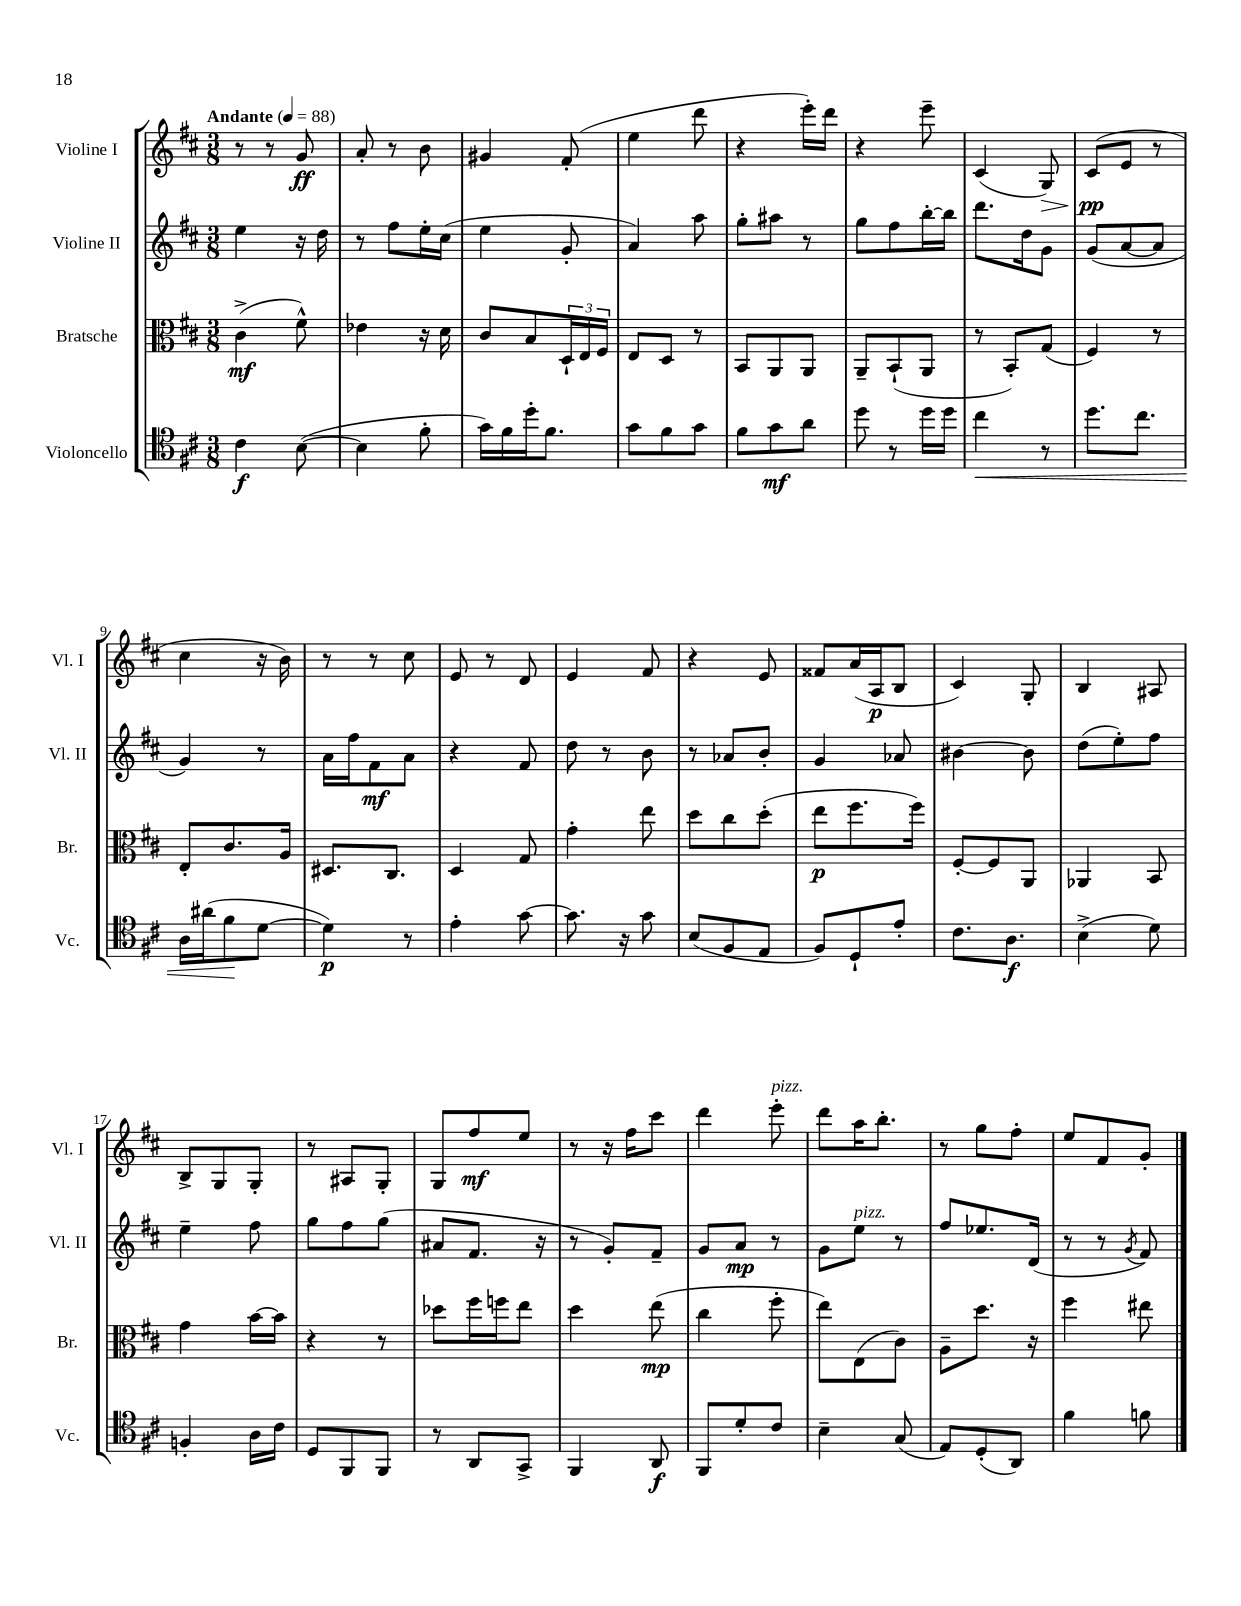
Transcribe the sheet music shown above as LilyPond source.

<<
\new StaffGroup <<
\new Staff = "s0" \with { instrumentName = "Violine I" shortInstrumentName = "Vl. I" } {
    \clef treble \key d \major \numericTimeSignature \time 3/8 \tempo "Andante" 4 = 88
    r8 r8 g'8\ff |
    a'8-. r8 b'8 |
    gis'4 fis'8-.( |
    e''4 d'''8 |
    r4 e'''16-.) d'''16 |
    r4 e'''8-- |
    cis'4( g8\>) |
    cis'8\pp\!( e'8 r8 |
    cis''4 r16 b'16) |
    r8 r8 cis''8 |
    e'8 r8 d'8 |
    e'4 fis'8 |
    r4 e'8 |
    fisis'8 a'16( a16\p b8 |
    cis'4) g8-. |
    b4 ais8 |
    b8-> g8 g8-. |
    r8 ais8 g8-. |
    g8 fis''8\mf e''8 |
    r8 r16 fis''16 cis'''8 |
    d'''4 e'''8-.^\markup { \italic "pizz." } |
    d'''8 a''16 b''8.-. |
    r8 g''8 fis''8-. |
    e''8 fis'8 g'8-. \bar "|." |
}
\new Staff = "s1" \with { instrumentName = "Violine II" shortInstrumentName = "Vl. II" } {
    \clef treble \key d \major \numericTimeSignature \time 3/8
    e''4 r16 d''16 |
    r8 fis''8 e''16-. cis''16( |
    e''4 g'8-. |
    a'4) a''8 |
    g''8-. ais''8 r8 |
    g''8 fis''8 b''16~-. b''16 |
    d'''8. d''16 g'8 |
    g'8( a'8~ a'8 |
    g'4) r8 |
    a'16 fis''16 fis'8\mf a'8 |
    r4 fis'8 |
    d''8 r8 b'8 |
    r8 aes'8 b'8-. |
    g'4 aes'8 |
    bis'4~ bis'8 |
    d''8( e''8-.) fis''8 |
    e''4-- fis''8 |
    g''8 fis''8 g''8( |
    ais'8 fis'8. r16 |
    r8 g'8-.) fis'8-- |
    g'8 a'8\mp r8 |
    g'8 e''8^\markup { \italic "pizz." } r8 |
    fis''8 ees''8. d'16( |
    r8 r8 \acciaccatura { g'8 } fis'8) \bar "|." |
}
\new Staff = "s2" \with { instrumentName = "Bratsche" shortInstrumentName = "Br." } {
    \clef alto \key d \major \numericTimeSignature \time 3/8
    cis'4->\mf( fis'8-^) |
    ees'4 r16 d'16 |
    cis'8 b8 \tuplet 3/2 { d16-! e16 fis16 } |
    e8 d8 r8 |
    b,8 a,8 a,8 |
    a,8-- b,8-!( a,8 |
    r8 b,8-.) g8( |
    fis4) r8 |
    e8-. cis'8. a16 |
    dis8. cis8. |
    d4 g8 |
    g'4-. e''8 |
    d''8 cis''8 d''8-.( |
    e''8\p fis''8. fis''16) |
    fis8~-. fis8 a,8 |
    aes,4 b,8 |
    g'4 b'16~ b'16 |
    r4 r8 |
    des''8 fis''16 f''16 e''8 |
    d''4 e''8\mp( |
    cis''4 fis''8-. |
    e''8) e8( cis'8) |
    a8-- d''8. r16 |
    fis''4 eis''8 \bar "|." |
}
\new Staff = "s3" \with { instrumentName = "Violoncello" shortInstrumentName = "Vc." } {
    \clef tenor \key d \major \numericTimeSignature \time 3/8
    cis'4\f b8~( |
    b4 fis'8-. |
    g'16) fis'16 d''16-. fis'8. |
    g'8 fis'8 g'8 |
    fis'8 g'8\mf a'8 |
    d''8 r8 d''16 d''16 |
    cis''4\< r8 |
    d''8. cis''8. |
    a16 ais'16( fis'8\! d'8~ |
    d'4\p) r8 |
    e'4-. g'8~ |
    g'8. r16 g'8 |
    b8( fis8 e8 |
    fis8) d8-! e'8-. |
    cis'8. a8.\f |
    b4->( d'8) |
    f4-. a16 cis'16 |
    d8 fis,8 fis,8 |
    r8 a,8 g,8-> |
    fis,4 a,8\f |
    fis,8 d'8-. cis'8 |
    b4-- g8( |
    e8) d8-.( a,8) |
    fis'4 f'8 \bar "|." |
}
>>
>>
